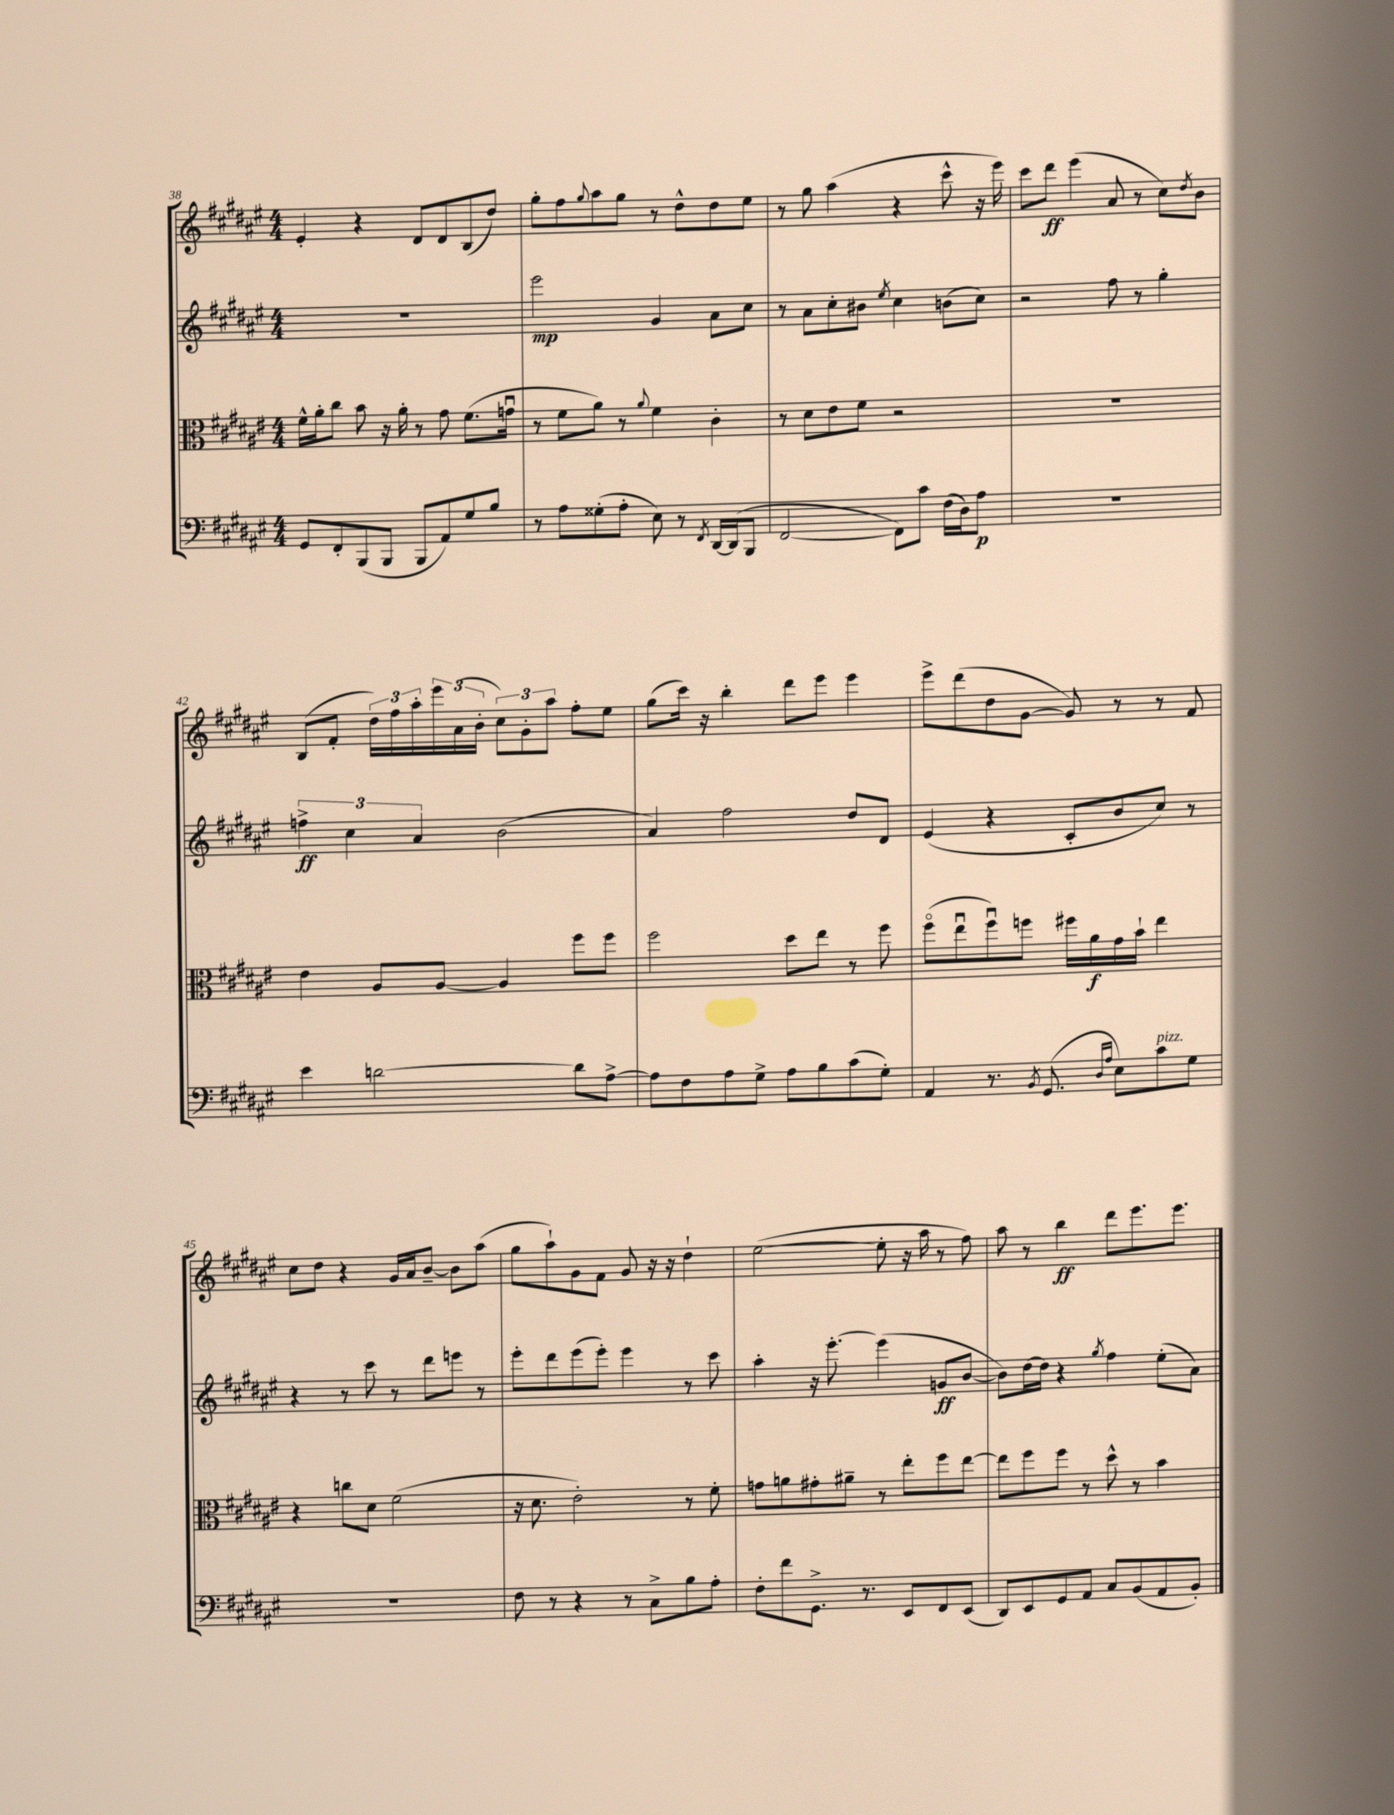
<<
\new StaffGroup <<
\new Staff = "s0" {
    \clef treble \key fis \major \numericTimeSignature \time 4/4
    eis'4-. r4 dis'8 dis'8 b8( dis''8) |
    gis''8-. fis''8 \appoggiatura { gis''8 } ais''8 gis''8 r8 dis''8-^ dis''8 eis''8 |
    r8 gis''8 ais''4( r4 cis'''8-^ r16 eis'''16) |
    cis'''8 dis'''8\ff eis'''4( ais'8 r8 cis''8) \acciaccatura { dis''8 } b'8 |
    b8( fis'8-. \tuplet 3/2 { dis''16) fis''16 ais''16-. } \tuplet 3/2 { eis'''16 ais'16( b'16-. } \tuplet 3/2 { cis''8) gis'8-. ais''8 } fis''8-. eis''8 |
    gis''8( cis'''16) r16 b''4-. dis'''8 eis'''8 eis'''4 |
    eis'''8-> dis'''8( dis''8 gis'8~ gis'8) r8 r8 fis'8 |
    cis''8 dis''8 r4 gis'16 ais'16 b'8~-- b'8 ais''8( |
    gis''8 ais''8-!) gis'8 fis'8 gis'8 r16 r16 dis''4-! |
    eis''2~( eis''8-. r16 ais''16 r8 fis''8) |
    ais''8 r8 b''4\ff dis'''8 eis'''8. eis'''8. \bar "|." |
}
\new Staff = "s1" {
    \clef treble \key fis \major \numericTimeSignature \time 4/4
    r1 |
    eis'''2\mp gis'4 ais'8 cis''8 |
    r8 ais'8 cis''8-. bis'8 \acciaccatura { eis''8 } cis''4 b'8( cis''8) |
    r2 fis''8 r8 gis''4-. |
    \tuplet 3/2 { f''4->\ff cis''4 ais'4 } b'2( |
    ais'4) fis''2 dis''8 dis'8 |
    eis'4( r4 cis'8-. b'8 cis''8) r8 |
    r4 r8 cis'''8 r8 dis'''8 e'''8 r8 |
    eis'''8-. dis'''8 eis'''8( eis'''8-.) eis'''4 r8 cis'''8 |
    ais''4-. r16 eis'''8.~-. eis'''4( g'8\ff b'8~ |
    b'8) dis''16~ dis''16 r4 \acciaccatura { gis''8 } fis''4 eis''8-.( ais'8) \bar "|." |
}
\new Staff = "s2" {
    \clef alto \key fis \major \numericTimeSignature \time 4/4
    fis'16-^ ais'16-. cis''8 b'8 r16 ais'16-. r8 gis'8 fis'8.( g'16\downbow |
    r8 fis'8 ais'8) r8 \appoggiatura { ais'8 } fis'4 cis'4-. |
    r8 dis'8 eis'8 fis'8 r2 |
    R1 |
    eis'4 ais8 ais8~ ais4 fis''8 fis''8 |
    fis''2 dis''8 eis''8 r8 fis''8 |
    fis''8\flageolet( eis''8\downbow fis''8\downbow) f''8 fis''16 ais'16\f gis'16 b'16-! eis''4 |
    r4 c''8 dis'8 fis'2( |
    r16 dis'8. eis'2-.) r8 fis'8-. |
    g'8 a'8 gis'8-. ais'8-- r8 eis''8-. fis''8 eis''8~ |
    eis''8 fis''8 fis''8 r8 dis''8-^ r8 b'4 \bar "|." |
}
\new Staff = "s3" {
    \clef bass \key fis \major \numericTimeSignature \time 4/4
    gis,8 fis,8-. b,,8( b,,8 b,,8 ais,8) gis8 b8 |
    r8 ais8 gisis8-.( ais8-. eis8) r8 \acciaccatura { fis,8 } dis,16~ dis,16( b,,8 |
    fis,2~ fis,8) cis'8 fis16( dis16) ais8\p |
    R1 |
    eis'4 d'2~ d'8 ais8~-> |
    ais8 fis8 ais8 gis8-> ais8 b8 cis'8( gis8-.) |
    ais,4 r8. \acciaccatura { b,8 } gis,8.( \grace { dis16 ais16 } eis8) cis'8^\markup { \italic "pizz." } gis8 |
    R1 |
    fis8 r8 r4 r8 cis8-> b8 ais8-. |
    fis8-. fis'8 gis,8.-> r8. eis,8 fis,8 eis,8( |
    dis,8) eis,8 gis,8 ais,8 cis8 b,8( ais,8 b,8-.) \bar "|." |
}
>>
>>
\layout { \context { \Score currentBarNumber = #38 } }
